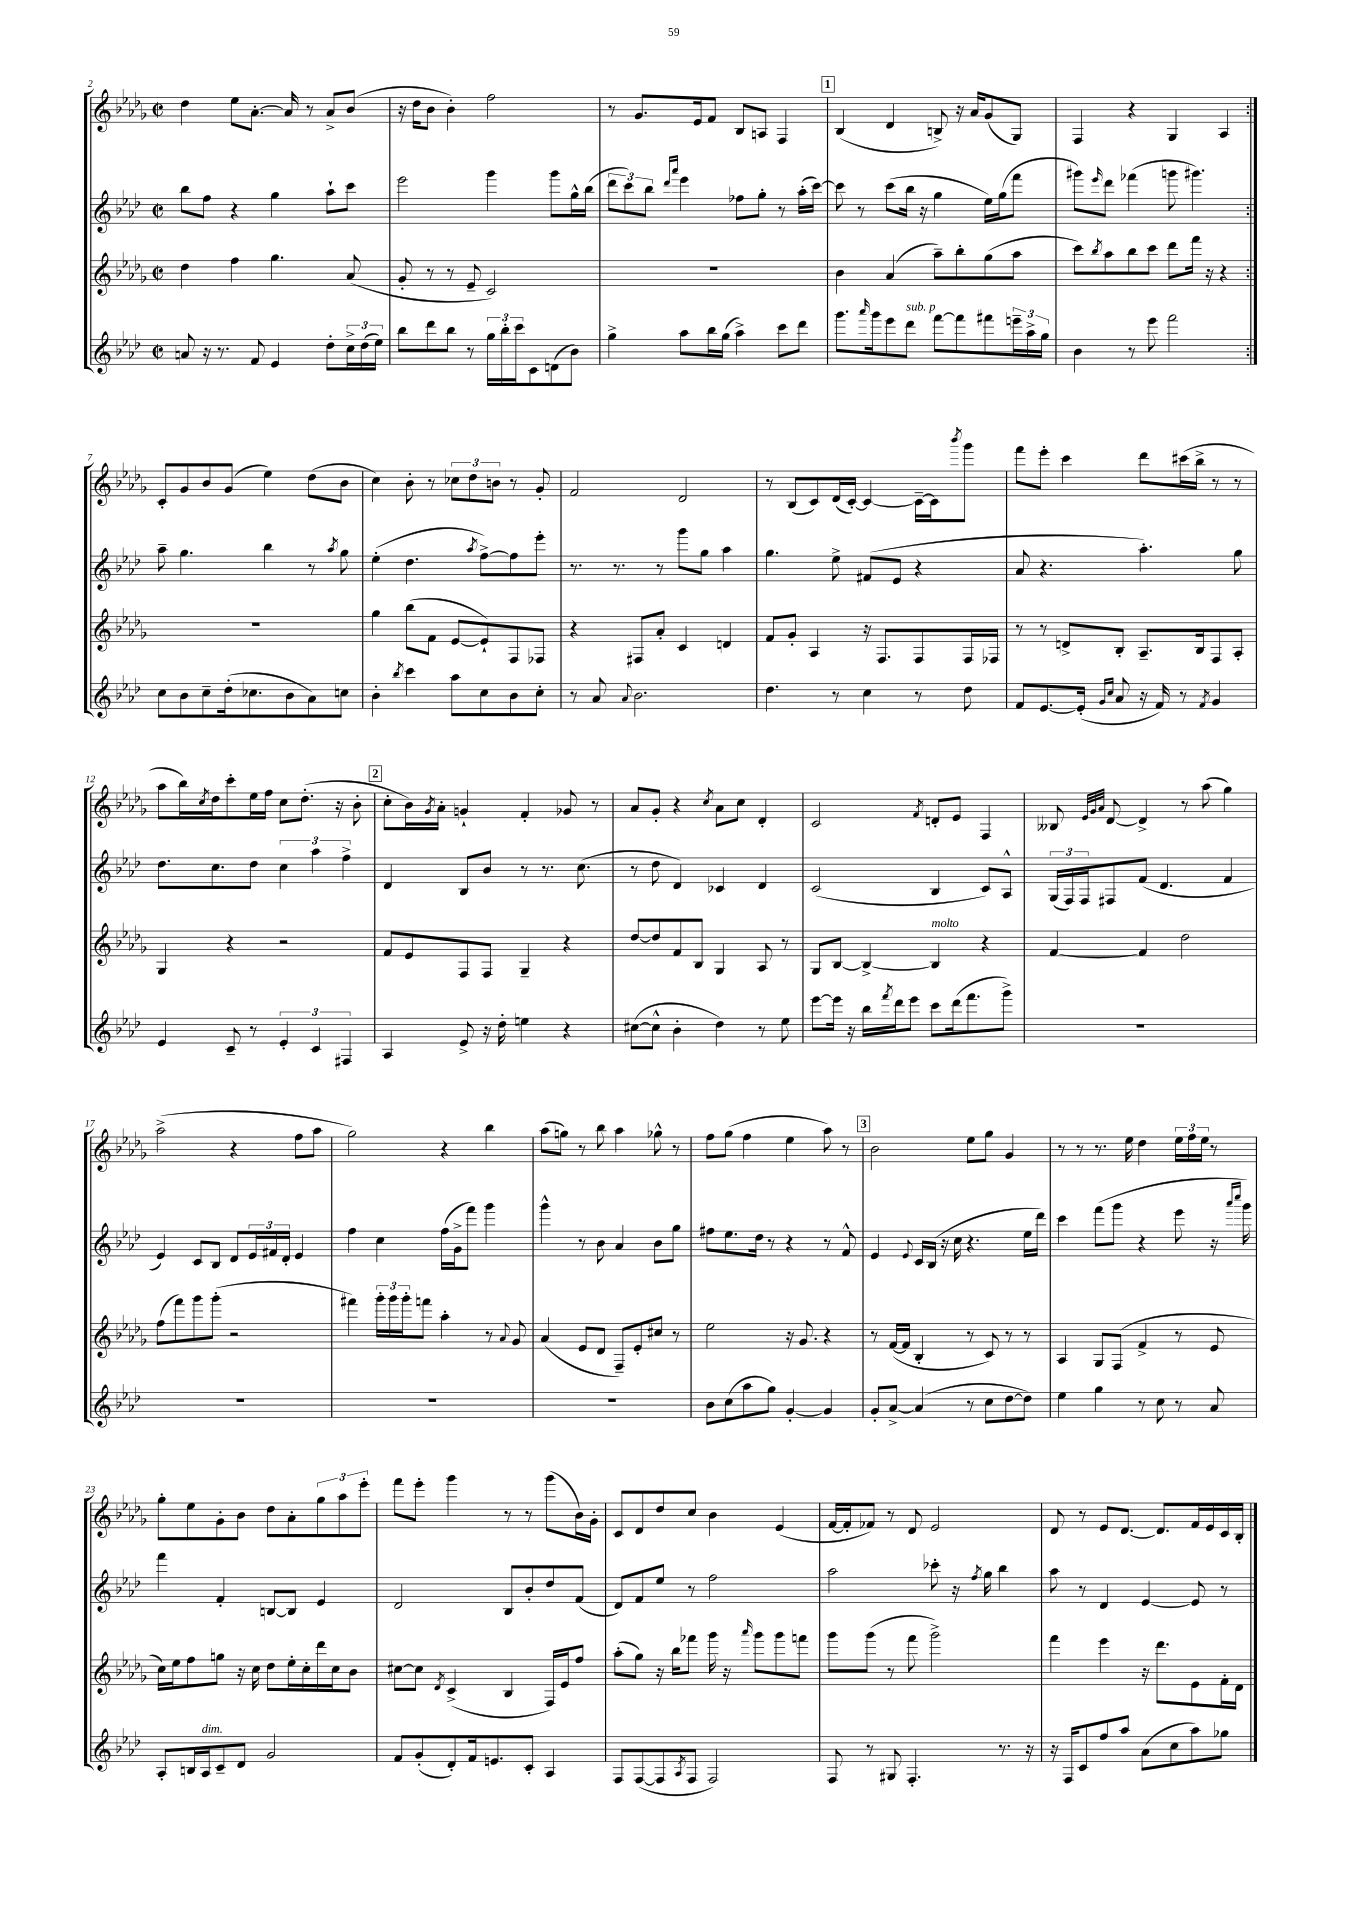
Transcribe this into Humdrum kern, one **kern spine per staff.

**kern	**kern	**kern	**kern
*part4	*part3	*part2	*part1
*staff4	*staff3	*staff2	*staff1
*clefG2	*clefG2	*clefG2	*clefG2
*k[b-e-a-d-]	*k[b-e-a-d-g-]	*k[b-e-a-d-]	*k[b-e-a-d-g-]
*M2/2	*M2/2	*M2/2	*M2/2
*met(c|)	*met(c|)	*met(c|)	*met(c|)
=2	=2	=2	=2
8an/	4dd-\	8bb-\L	4dd-\
16r	.	8ff\J	.
8.r	.	.	.
.	4ff\	4r	8ee-\L
8f/	.	.	[8.a-'\J
4e-/	4.gg-\	4gg\	.
.	.	.	16a-/]
.	.	.	8r
8dd-'\L	.	8aa-`\L	8a-^/L
24cc^\L	(8a-/	8ccc\J	(8b-/J
(24dd-\	.	.	.
24ee-\JJ)	.	.	.
=3	=3	=3	=3
8bb-\L	8g-'/	2eee-\	16r
.	.	.	16dd-\KL
8ddd-\	8r	.	8b-\J
8bb-\J	8r	.	4b-'\)
8r	8e-~/	.	.
24gg\LL	2c/)	4ggg\	2ff\
24bb-'\	.	.	.
24ccc\J	.	.	.
8c\	.	.	.
(8dn\	.	8ggg\L	.
8b-\J)	.	16gg^^\L	.
.	.	(16bb-\JJ	.
=4	=4	=4	=4
4gg^\	1r	12ddd-\L	8r
.	.	12ccc\)	.
.	.	.	8.g-/L
.	.	12bb-\J	.
.	.	16qqddd-/LL	.
.	.	16qqaaa-/JJ	.
8aa-\L	.	4eee-\	.
.	.	.	16e-/k
16bb-\L	.	.	8f/J
(16gg\JJ	.	.	.
4aa-^\)	.	8ff-X\L	8B-/L
.	.	8gg'\J	8An/J
8ccc\L	.	8r	4F/
8ddd-\J	.	(16aa-'\LL	.
.	.	[16ccc\JJ)	.
!!LO:REH:place=s1:t=1
=5	=5	=5	=5
8.ggg\L	4b-\	8ccc\]	(4B-/
.	.	8r	.
16qqaaa-/	.	.	.
16ggg\k	.	.	.
8eee-\	(4a-/	(8ccc\L	4d-/
!LO:TX:a:i:t=sub. p	!	!	!
8ddd-\J	.	16bb-\Jk	.
.	.	16r	.
[8fff\L	8aa-~\L)	4gg\	8Bn^/)
8fff\]	8bb-'\	.	16r
.	.	.	16a-/KL
8fff#X\	(8gg-\	16ee-\LL)	(8g-/
.	.	(16gg\J	.
24eeen~\L	8aa-\J	8fff\J	8G-/J)
24aa-^\	.	.	.
24gg\JJ	.	.	.
=6	=6	=6	=6
4b-\	8ccc\L)	8ggg#X\L)	4F/
.	8qbb-/	16qqeee-/	.
.	8aa-\	8ddd-\J	.
8r	8bb-\	(4fff-X\	4r
8eee-\	8ccc\J	.	.
2fff\	8ddd-\L	8gggn\	4G-/
.	16fff\Jk	4.ggg#X\)	.
.	16r	.	.
.	4r	.	4A-/
!!LO:LB:g=z
=7:|!	=7:|!	=7:|!	=7:|!
8cc\L	1r	8aa-~\	8c'/L
8b-\	.	4.gg\	8g-/
8cc~\	.	.	8b-/
(16dd-'\k	.	.	(8g-/J
8.cc-X\	.	.	.
.	.	4bb-\	4ee-\)
8b-\	.	.	.
8a-\)	.	8r	(8dd-\L
.	.	8qaa-/	.
8ccn\J	.	8gg\	8b-\J
=8	=8	=8	=8
4b-'\	4gg-\	(4ee-'\	4cc\)
8qbb-/	.	.	.
4ccc\	(8bb-\L	4.dd-\	8b-'\
.	8f\J	.	8r
8aa-\L	[8e-/L	.	12cc-X\L
.	.	.	12dd-\
.	.	8qaa-/	.
8cc\	8e-`/])	[8ff^\L)	.
.	.	.	12bn\J
8b-\	8F/	8ff\]	8r
8cc'\J	8F-X/J	8eee-'\J	8g-'/
=9	=9	=9	=9
8r	4r	8.r	2f/
8a-/	.	.	.
.	.	8.r	.
8qqa-/	.	.	.
2.b-\	8F#X/L	.	.
.	8a-'/J	8r	.
.	4c/	8ggg\L	2d-/
.	.	8gg\J	.
.	4dn/	4aa-\	.
=10	=10	=10	=10
4.dd-\	8f/L	4.gg\	8r
.	8g-'/J	.	(8B-/L
.	4A-/	.	8c/)
8r	.	8ee-^\	(16d-/L
.	.	.	[16c'/JJ)
4cc\	16r	(8f#X/L	4c/_
.	8.F/L	.	.
.	.	8e-/J	.
8r	8F/	4r	16c~\LL_
.	.	.	16c\J]
.	.	.	8qbbb-/
8dd-\	16F/L	.	8ggg-\J
.	16F-X/JJ	.	.
=11	=11	=11	=11
8f/L	8r	8a-/	8fff\L
[8.e-/	8r	4.r	8eee-'\J
.	8dn^/L	.	4ccc\
(16e-'/Jk]	.	.	.
16qqg/LL	.	.	.
16qqcc/JJ	.	.	.
8a-/	8B-'/J	.	.
16r	8.A-~/L	4.aa-'\)	8ddd-\L
16f/)	.	.	.
8r	.	.	(16ccc#X\L
.	16B-/k	.	16bb-^\JJ
8qf/	.	.	.
4g/	8F/	.	8r
.	8A-'/J	8gg\	8r
!!LO:LB:g=z
=12	=12	=12	=12
4e-/	4G-/	8.dd-\L	8aa-\L
.	.	.	16bb-\L)
.	.	.	8qcc/
.	.	8.cc\	16dd-\J
8c~/	4r	.	8ccc'\
8r	.	8dd-\J	16ee-\L
.	.	.	16ff\JJ
6e-'/	2r	6cc\	8cc\L
.	.	.	(8.dd-'\J
6c/	.	6aa-\	.
.	.	.	16r
6F#X/	.	6ff^\	.
.	.	.	8b-'\
!!LO:REH:place=s1:t=2
=13	=13	=13	=13
4A-/	8f/L	4d-/	8cc'\L
.	8e-/	.	16b-\L)
.	.	.	8qg-/
.	.	.	16a-'\JJ
8e-^/	8F/	8B-/L	4gn`/
16r	8F/J	8b-/J	.
16dd-'\	.	.	.
4een\	4G-~/	8r	4f'/
.	.	8.r	.
4r	4r	.	8g-X/
.	.	(8.cc\	.
.	.	.	8r
=14	=14	=14	=14
([8cc#X\L	[8dd-/L	8r	8a-/L
8cc#^^\J]	8dd-/]	8dd-\	8g-'/J
4b-'\	8f/	4d-/)	4r
.	8B-/J	.	.
.	.	.	8qcc/
4dd-\)	4G-/	4c-X/	8a-\L
.	.	.	8cc\J
8r	8A-/	4d-/	4d-'/
8ee-\	8r	.	.
=15	=15	=15	=15
[8eee-\L	8G-/L	(2c/	2c/
16eee-\Jk]	[8B-/J	.	.
16r	.	.	.
16bb-\LL	4B-^/_	.	.
8qfff/	.	.	.
16ddd-\J	.	.	.
8eee-\J	.	.	.
.	.	.	8qf/
!	!LO:TX:a:i:t=molto	!	!
8ccc\L	4B-/]	4B-/	8dn'/L
(16ddd-\k	.	.	8e-/J
8.fff\	.	.	.
.	4r	8c/L)	4F/
8ggg^\J)	.	8A-^^/J	.
=16	=16	=16	=16
1r	[4f/	(24G/LL	8B--X/
.	.	24F/)	.
.	.	24F/J	.
.	.	.	32qqe-/LLL
.	.	.	32qqg-/
.	.	.	32qqa-/JJJ
.	.	8F#X/	[8d-/
.	4f/]	(8f/J	4d-^/]
.	.	4.d-/	.
.	2dd-\	.	8r
.	.	.	(8aa-\
.	.	4f/	4gg-\)
!!LO:LB:g=z
=17	=17	=17	=17
1r	(8ff\L	4e-/)	(2aa-^\
.	8fff\)	.	.
.	8ggg-\	8c/L	.
.	(8ggg-'\J	8B-/J	.
.	2r	8d-/L	4r
.	.	24e-/L	.
.	.	24f#X/	.
.	.	24d-'/JJ	.
.	.	4e-/	8ff\L
.	.	.	8aa-\J
=18	=18	=18	=18
1r	4fff#X\)	4ff\	2gg-\)
.	24ggg-'\LL	4cc\	.
.	24ggg-\	.	.
.	24ggg-'\J	.	.
.	8fffn\J	.	.
.	4aa-'\	(16ff\LL	4r
.	.	16g^\J	.
.	.	8fff\J)	.
.	8r	4ggg\	4bb-\
.	8qqa-/	.	.
.	8g-/	.	.
=19	=19	=19	=19
1r	(4a-/	4ggg^^\	(8aa-\L
.	.	.	8ggn\J)
.	8e-/L	8r	8r
.	8d-/J	8b-\	8bb-\
.	8F~/L)	4a-/	4aa-\
.	8e-'/	.	.
.	8cc#X/J	8b-\L	8gg-X^^\
.	8r	8gg\J	8r
=20	=20	=20	=20
8b-\L	2ee-\	8ff#X\L	8ff\L
(8cc\	.	8.ee-\	(8gg-\J
8aa-\	.	.	4ff\
.	.	16dd-\Jk	.
8gg\J)	.	8r	.
[4g'/	16r	4r	4ee-\
.	8.g-/	.	.
4g/]	4r	8r	8aa-\)
.	.	8f^^/	8r
!!LO:REH:place=s1:t=3
=21	=21	=21	=21
8g'/L	8r	4e-/	2b-\
[8a-^/J	([16f/LL	.	.
.	16f/JJ]	.	.
.	.	8qqe-/	.
(4a-/]	4B-'/	16c/LL	.
.	.	(16B-/JJ	.
.	.	16r	.
.	.	16cc\	.
8r	8r	4.r	8ee-\L
8cc\L	8c/)	.	8gg-\J
[8dd-\	8r	.	4g-/
8dd-\J])	8r	16ee-\LL	.
.	.	16ddd-\JJ)	.
=22	=22	=22	=22
4ee-\	4A-/	4ccc\	8r
.	.	.	8r
4gg\	8G-/L	(8fff\L	8.r
.	(8F/J	8ggg\J	.
.	.	.	16ee-\
8r	4f^/	4r	4dd-\
8cc\	.	.	.
8r	8r	8eee-\	24ee-\LL
.	.	.	24ff\
.	.	.	24ee-\JJ
8a-/	8e-/	16r	8r
.	.	16qqaaa-/LL	.
.	.	16qqcccc/JJ	.
.	.	16ggg\)	.
!!LO:LB:g=z
=23	=23	=23	=23
8A-'/L	16cc\LL)	4fff\	8gg-'\L
.	16ee-\J	.	.
16Bn/L	8ff\	.	8ee-\
!LO:TX:a:i:t=dim.	!	!	!
16A-/J	.	.	.
8c~/	8ggn\J	4f'/	8g-'\
8d-/J	16r	.	8b-\J
.	16cc\	.	.
2g/	8dd-\L	[8Bn/L	8dd-\L
.	16ee-'\L	8B/J]	8a-'\
.	16cc'\	.	.
.	16ddd-\	4e-/	12gg-\
.	16cc\J	.	.
.	.	.	12aa-\
.	8b-\J	.	.
.	.	.	12eee-'\J
=24	=24	=24	=24
8f/L	[8cc#X\L	2d-/	8fff\L
(8g'/	8cc#\J]	.	8eee-'\J
.	8qd-/	.	.
8d-'/)	(4c^/	.	4ggg-\
16f/k	.	.	.
8.en/	.	.	.
.	4B-/	8B-/L	8r
8c'/J	.	8b-'/	8r
4A-/	16F/LL)	8dd-/	(8ggg-\L
.	16e-/J	.	.
.	8ff/J	(8f/J	16b-\L)
.	.	.	16g-'\JJ
=25	=25	=25	=25
8F/L	(8aa-'\L	8d-/L)	8c/L
([8F/	8gg-\J)	8f/	8d-/
8F/]	16r	8ee-/J	8dd-/
.	16bb-\KL	.	.
8qA-/	.	.	.
8F/J	8fff-X\J	8r	8cc/J
2F/)	16ggg-\	2ff\	4b-\
.	16r	.	.
.	16qqaaa-/	.	.
.	8ggg-\L	.	.
.	8ggg-\	.	(4e-/
.	8fffn\J	.	.
=26	=26	=26	=26
8F/	8ggg-\L	2aa-\	[16f/LL
.	.	.	16f'/J]
8r	(8ggg-\J	.	8f-X/J)
8G#X/	8r	.	8r
4.F'/	8fff\	.	8d-/
.	2ggg-^\)	8ccc-X'\	2e-/
.	.	16r	.
.	.	8qff/	.
.	.	16gg\	.
8.r	.	4bb-\	.
16r	.	.	.
=27	=27	=27	=27
16r	4fff\	8aa-\	8d-/
16F/KL	.	.	.
8c/	.	8r	8r
8ff/	4eee-\	4d-/	8e-/L
8aa-/J	.	.	[8.d-/J
(8a-\L	16r	[4e-/	.
.	8.ddd-\L	.	8.d-/L]
8cc\	.	.	.
8aa-\)	8e-\	8e-/]	16f/L
.	.	.	16e-/
8gg-X\J	16f'\L	8r	16c/
.	16d-\JJ	.	16B-'/JJ
==	==	==	==
*-	*-	*-	*-
